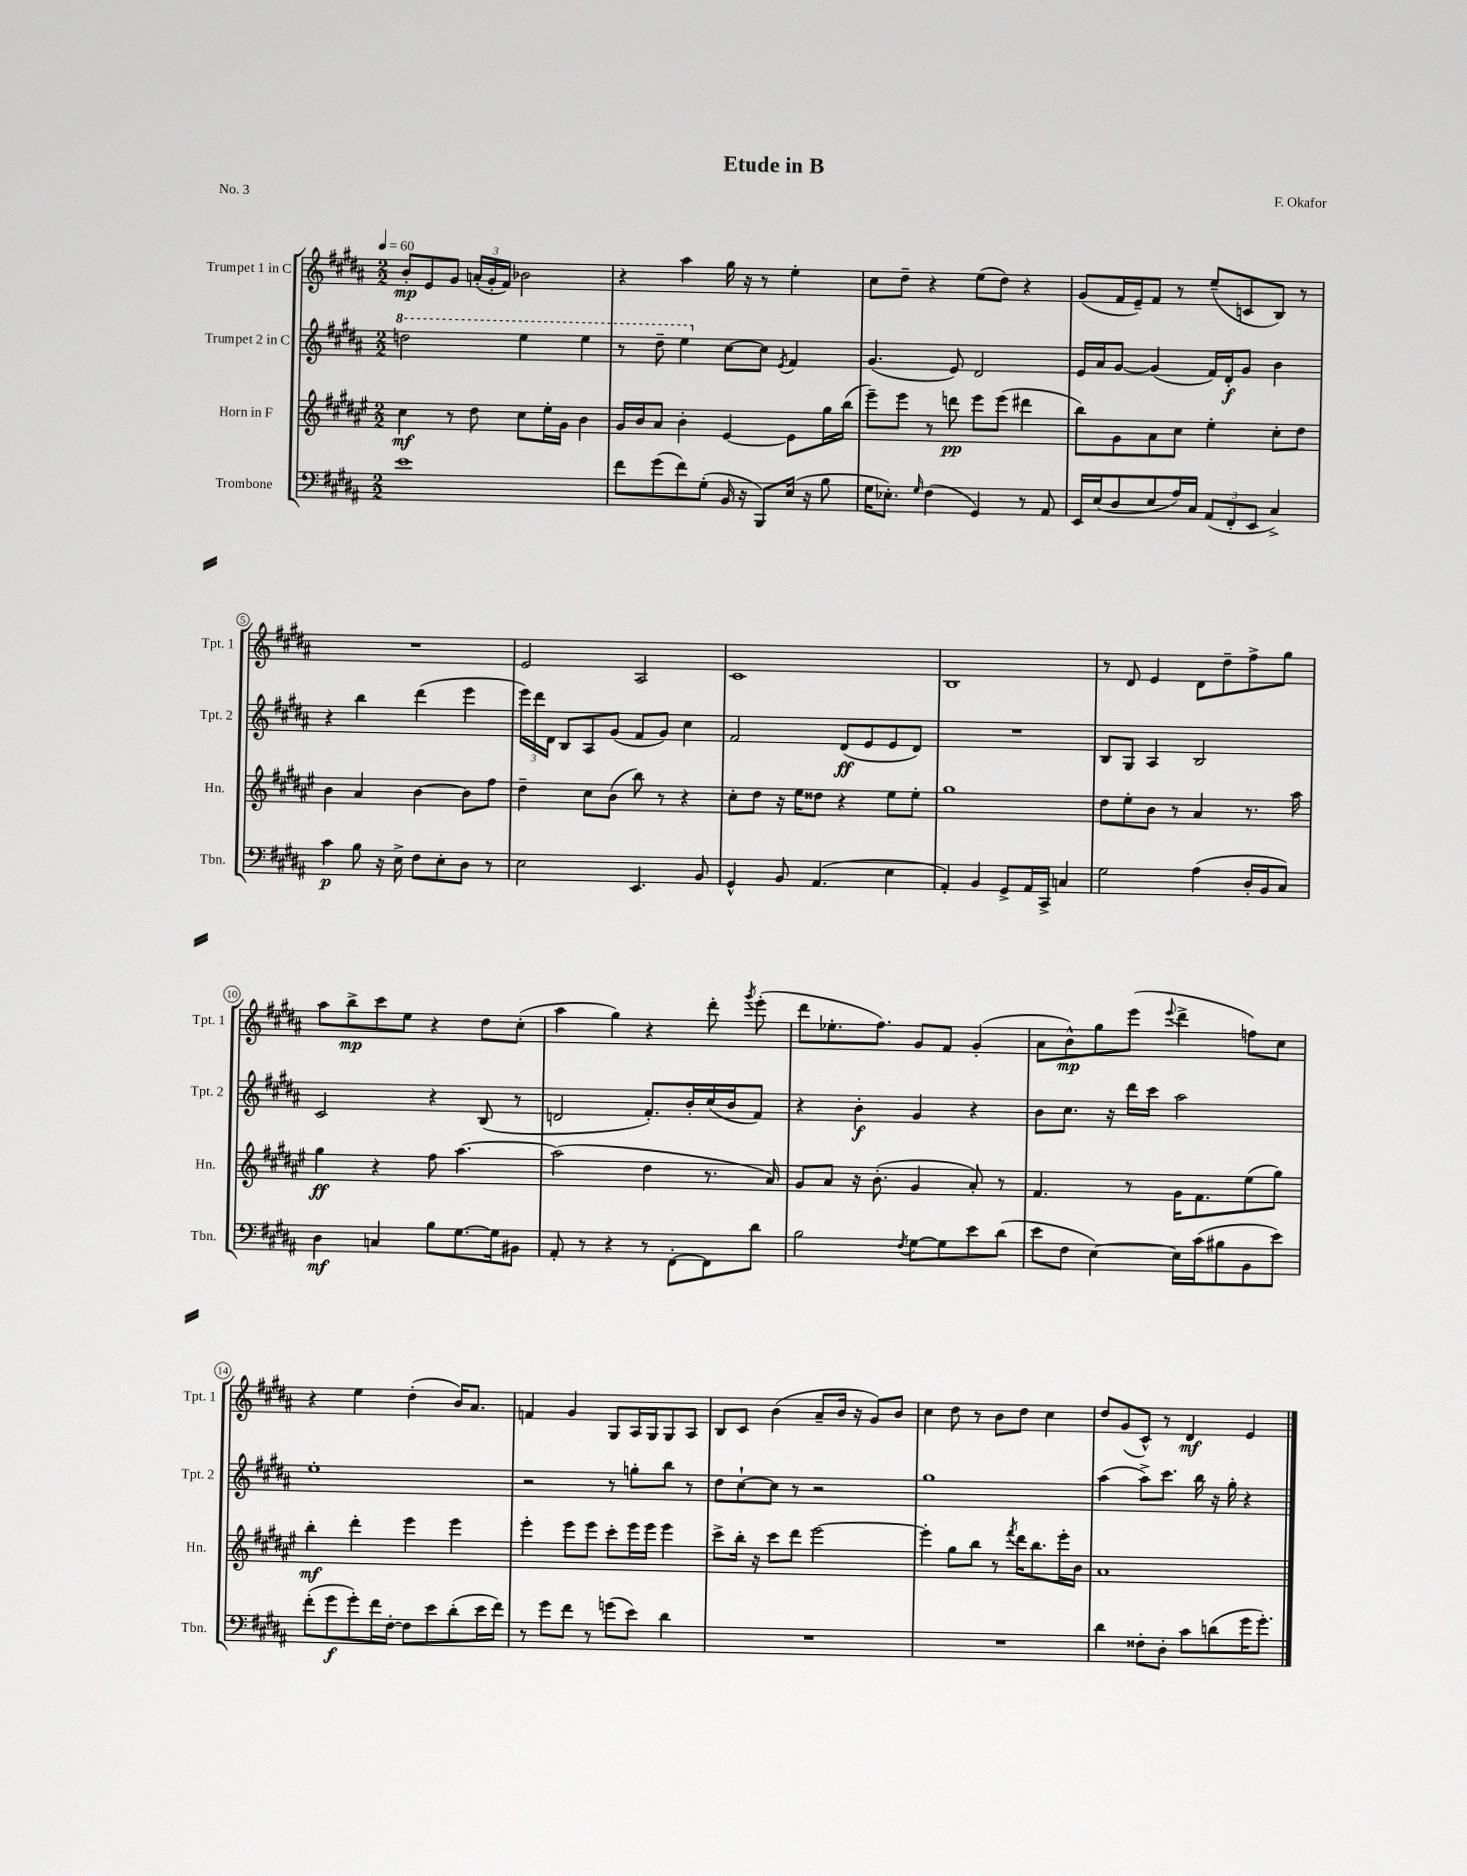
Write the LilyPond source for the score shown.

\header { title = "Etude in B" composer = "F. Okafor" piece = "No. 3" }
<<
\new StaffGroup <<
\new Staff = "s0" \with { instrumentName = "Trumpet 1 in C" shortInstrumentName = "Tpt. 1" } {
    \clef treble \key b \major \numericTimeSignature \time 2/2 \tempo 4 = 60
    \autoBeamOff b'8[-.\mp e'8 gis'8] \tuplet 3/2 { a'16[-.( gis'16-. fis'16]) } bes'2 |
    r4 ais''4 gis''16 r16 r8 e''4-. |
    cis''8[ dis''8]-- r4 e''8[( dis''8]) r4 |
    gis'8[( fis'16 e'16--) fis'8] r8 e''8[--( c'8 b8]) r8 |
    R1 |
    e'2 ais2 |
    cis'1 |
    b1 |
    r8 dis'8 e'4 dis'8[ dis''8-- fis''8-> gis''8] |
    ais''8[ b''8->\mp cis'''8 e''8] r4 dis''8[ cis''8]-.( |
    ais''4 gis''4) r4 dis'''8-. \acciaccatura { gis'''8 } e'''8-.( |
    dis'''8[ ees''8.-. fis''8.]) gis'8[ fis'8] gis'4-.( |
    ais'8[ b'8-^\mp) gis''8 e'''8]( \appoggiatura { e'''8 } dis'''4-> f''8[) cis''8] |
    r4 e''4 dis''4-.( b'16[) ais'8.] |
    f'4 gis'4 gis8[ ais16 gis16 gis8 ais8] |
    b8[ cis'8] b'4( ais'8[-- b'16] r16 gis'8[) b'8] |
    cis''4 dis''8 r8 b'8[ dis''8] cis''4 |
    dis''8[ gis'8( cis'8]-^) r8 dis'4\mf e'4 \bar "|." |
}
\new Staff = "s1" \with { instrumentName = "Trumpet 2 in C" shortInstrumentName = "Tpt. 2" } {
    \clef treble \key b \major \numericTimeSignature \time 2/2
    \autoBeamOff \ottava #1 d'''2 e'''4 e'''4 |
    r8 dis'''8-- e'''4 \ottava #0 cis''8[~ cis''8] \acciaccatura { e'8 } fis'4 |
    gis'4.( e'8) dis'2 |
    e'16[ ais'16 gis'8]~ gis'4( fis'16[) dis'16-.\f gis'8] b'4 |
    r4 b''4 dis'''4( e'''4 |
    \tuplet 3/2 { e'''16[) dis'''16 dis'16] } b8[ ais8 gis'8]( fis'8[ gis'8]) cis''4 |
    fis'2 dis'8[\ff( e'8 e'8 dis'8]) |
    R1 |
    b8[ gis8] ais4 b2 |
    cis'2 r4 b8( r8 |
    d'2 fis'8.[-.) b'16-. cis''16( b'16 fis'8]) |
    r4 b'4-.\f gis'4 r4 |
    b'8[ cis''8.] r16 dis'''16[ cis'''16] ais''2 |
    e''1-. |
    r2 r8 g''8[-. b''8] r8 |
    dis''8[ cis''8~-! cis''8] r8 r2 |
    gis''1 |
    ais''4( ais''8[->) cis'''8.] b''16 r16 gis''16-. r4 \bar "|." |
}
\new Staff = "s2" \with { instrumentName = "Horn in F" shortInstrumentName = "Hn." } {
    \clef treble \key fis \major \numericTimeSignature \time 2/2
    \autoBeamOff cis''4\mf r8 dis''8 cis''8[ eis''16-. gis'16] b'4 |
    gis'16[ b'16 ais'8] b'4-. eis'4~ eis'8[ gis''16 b''16]( |
    eis'''8[--) eis'''8] r8 d'''8\pp eis'''8[ eis'''8]( dis'''4 |
    b''8[) gis'8 ais'8 cis''8] eis''4-. cis''8[-. dis''8] |
    b'4 ais'4 b'4~ b'8[ fis''8] |
    dis''4-- cis''8[ b'8]( b''8) r8 r4 |
    cis''8[-. dis''8] r16 eis''16[ disis''8] r4 eis''8[ eis''8]-. |
    gis''1 |
    dis''8[ eis''8-. b'8] r8 ais'4 r8. ais''16 |
    gis''4\ff r4 fis''8 ais''4.~ |
    ais''2( dis''4 r8. ais'16) |
    gis'8[ ais'8] r16 b'8.-.( gis'4 ais'8-.) r8 |
    fis'4. r8 gis'16[ fis'8. eis''8( gis''8]) |
    b''4-.\mf dis'''4-. eis'''4 eis'''4 |
    eis'''4-. eis'''8[ eis'''8] cis'''8[-. eis'''16 eis'''16] eis'''4 |
    cis'''8[-> b''16]-. r16 cis'''8[ dis'''8] eis'''2~ |
    eis'''4-. gis''8[ b''8] r8 \acciaccatura { fis'''8 } dis'''16[ b''8. eis'''16-. b'16] |
    ais'1 \bar "|." |
}
\new Staff = "s3" \with { instrumentName = "Trombone" shortInstrumentName = "Tbn." } {
    \clef bass \key b \major \numericTimeSignature \time 2/2
    \autoBeamOff e'1 |
    fis'8[ gis'8( fis'8) gis8]-.( b,16 r16 b,,8[) e16]( r16 b8 |
    gis16[ ees8.]-.) \grace { gis16 } fis4( gis,4) r8 ais,8 |
    e,16[ e16( dis8 e8 ais16) cis16] \tuplet 3/2 { ais,8[( fis,8-. e,8] } cis4->) |
    cis'4\p b8 r16 e16-> fis8[ e8-. dis8] r8 |
    e2 e,4. b,8 |
    gis,4-^ b,8 ais,4.( e4 |
    ais,4-.) b,4 gis,8[-> ais,16 cis,16]-> c4 |
    gis2 ais4( dis16[-. b,16 cis8]) |
    dis4\mf c4 b8[ gis8.~ gis16 bis,8] |
    ais,8-. r8 r4 r8 fis,8[~-. fis,8 dis'8] |
    b2 \acciaccatura { fis8 } gis8[~ gis8 e'8 dis'8]( |
    e'8[ fis8] e4~) e16[ cis'16( bis8 b,8 e'8]) |
    fis'8[-.( gis'8\f gis'8-.) fis'16 fis16]~-. fis8[ e'8 dis'8-.( e'16 fis'16]) |
    r8 gis'8[ fis'8] r8 g'8[( e'8]) dis'4 |
    R1 |
    R1 |
    dis'4 fisis8[-. dis8]-. cis'8[ d'8( gis'16 gis'8.]-.) \bar "|." |
}
>>
>>
\layout { \context { \Score \override BarNumber.stencil = #(make-stencil-circler 0.1 0.3 ly:text-interface::print) } }
